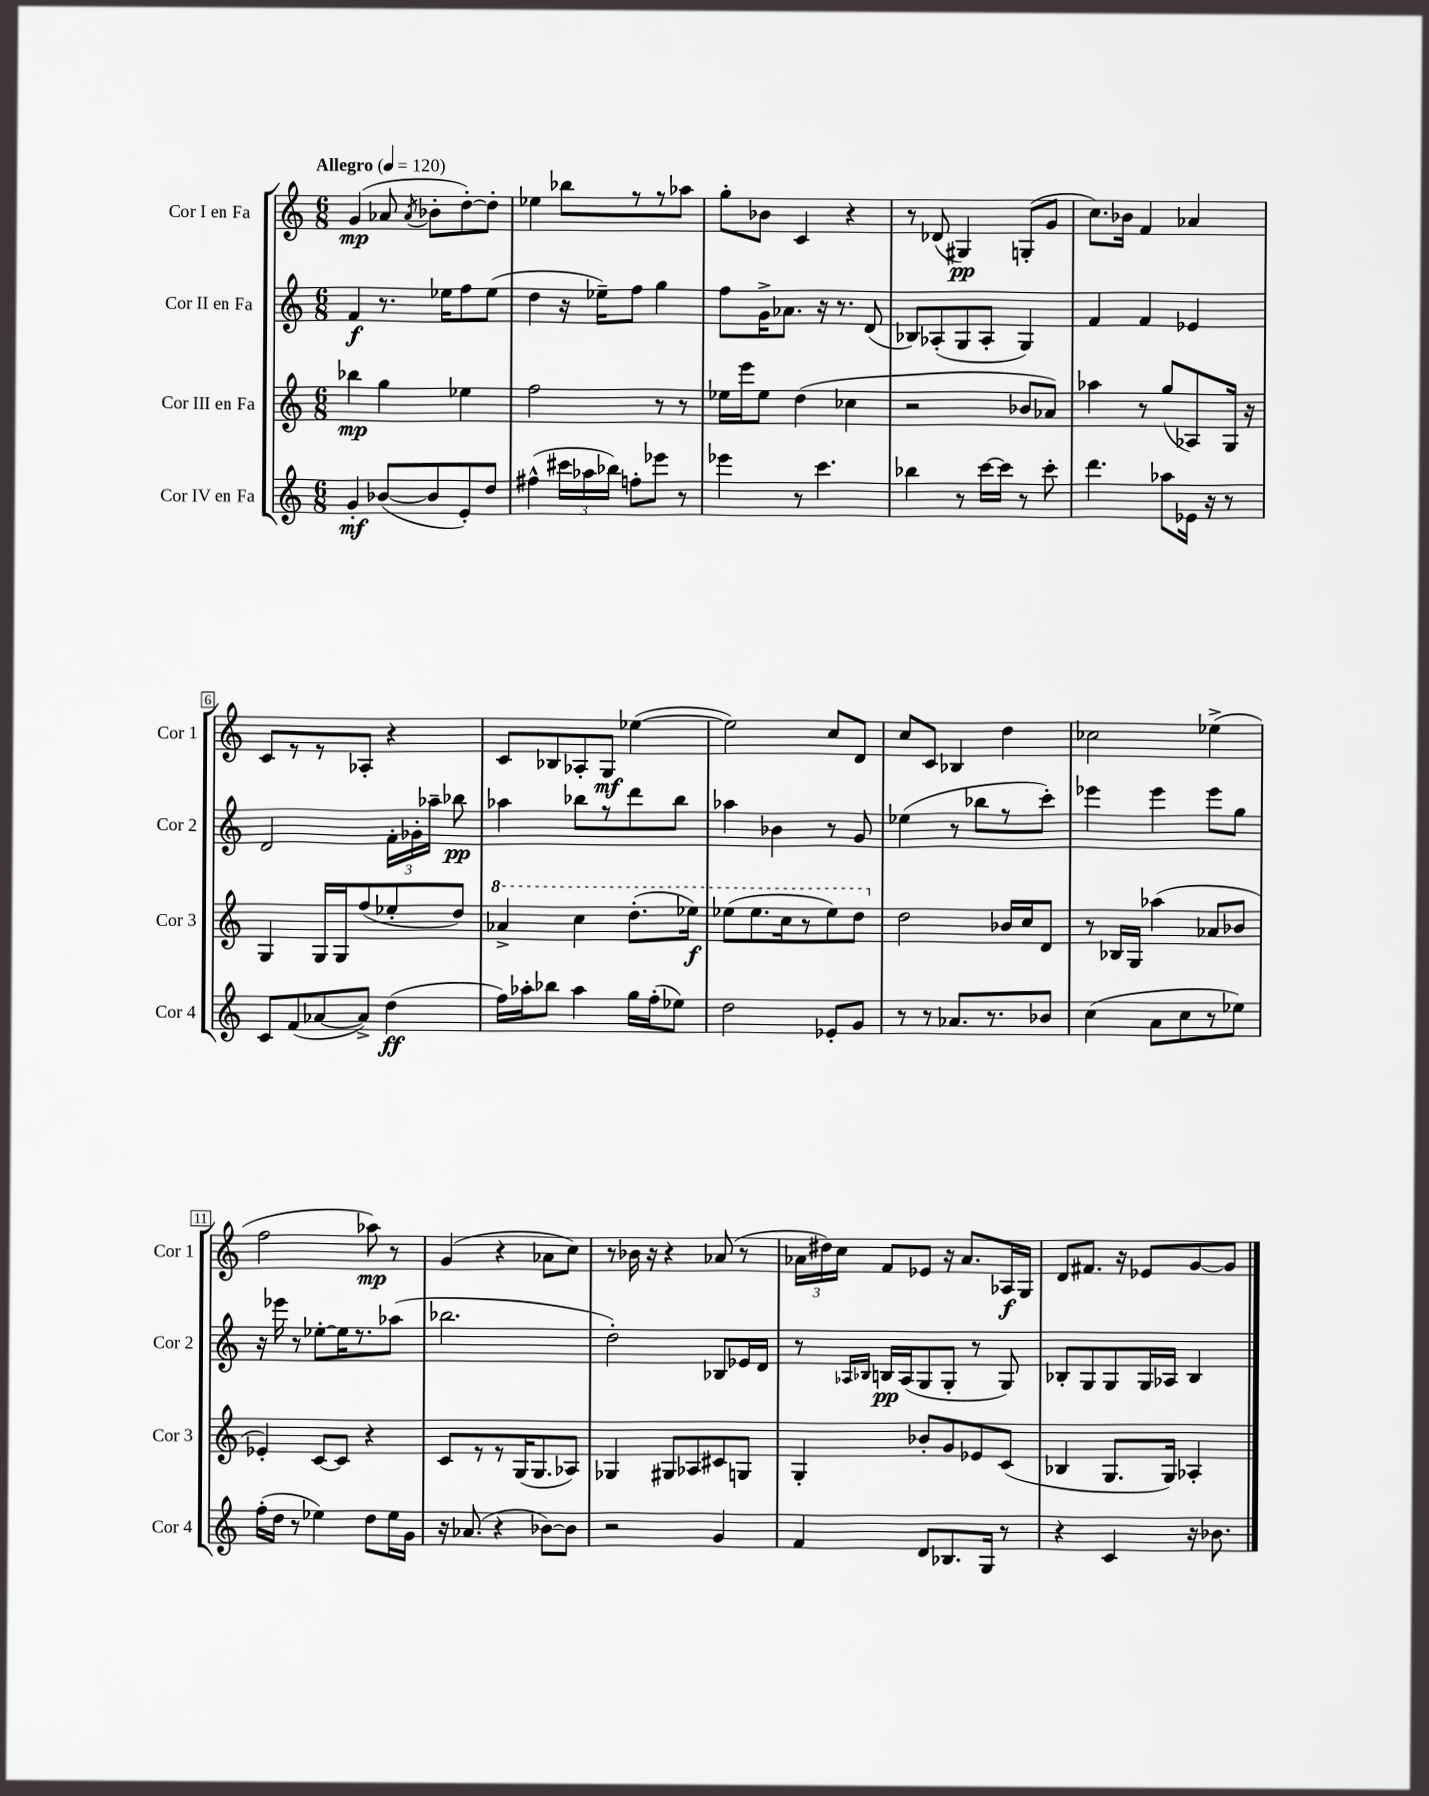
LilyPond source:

<<
\new StaffGroup <<
\new Staff = "s0" \with { instrumentName = "Cor I en Fa" shortInstrumentName = "Cor 1" } {
    \clef treble \key c \major \numericTimeSignature \time 6/8 \tempo "Allegro" 4 = 120
    \autoBeamOff g'4\mp( aes'8 \acciaccatura { aes'8 } bes'8[-. d''8~-.) d''8]-. |
    ees''4 bes''8[ r8 r8 aes''8] |
    g''8[-. bes'8] c'4 r4 |
    r8 des'8( gis4\pp) g8[-.( g'8] |
    c''8.[) bes'16] f'4 aes'4 |
    c'8[ r8 r8 aes8]-. r4 |
    c'8[ bes8 aes8-. g8]\mf ees''4~( |
    ees''2) c''8[ d'8] |
    c''8[ c'8] bes4 d''4 |
    ces''2 ees''4->( |
    f''2 aes''8\mp) r8 |
    g'4( r4 aes'8[ c''8]) |
    r8 bes'16 r16 r4 aes'8( r8 |
    \tuplet 3/2 { aes'16[ dis''16) c''16] } f'8[ ees'8] r16 aes'8.[ aes16\f g16] |
    d'8[ fis'8.] r16 ees'8[ g'8~ g'8] \bar "|." |
}
\new Staff = "s1" \with { instrumentName = "Cor II en Fa" shortInstrumentName = "Cor 2" } {
    \clef treble \key c \major \numericTimeSignature \time 6/8
    \autoBeamOff f'4\f r8. ees''16[ f''8 ees''8]( |
    d''4 r16 ees''16[--) f''8] g''4 |
    f''8[ g'16-> aes'8.] r16 r8. d'8( |
    bes8[) aes8-.( g8 aes8]-. g4) |
    f'4 f'4 ees'4 |
    d'2 \tuplet 3/2 { f'16[-. ges'16-. aes''16]-- } bes''8\pp |
    aes''4 bes''8[ r8 d'''8 bes''8] |
    aes''4 bes'4 r8 g'8 |
    ees''4( r8 bes''8[ r8 c'''8]-.) |
    ees'''4 ees'''4 ees'''8[ g''8] |
    r16 ees'''16 r8 ees''8[~-. ees''16 r8. aes''8]( |
    bes''2. |
    d''2-.) bes8[ ees'16 d'16] |
    r8 \grace { aes16[ bes16] } b16[\pp aes16( g8 g8]-. r8 g8) |
    bes8[-. g8 g8 g16 aes16] bes4 \bar "|." |
}
\new Staff = "s2" \with { instrumentName = "Cor III en Fa" shortInstrumentName = "Cor 3" } {
    \clef treble \key c \major \numericTimeSignature \time 6/8
    \autoBeamOff bes''4\mp g''4 ees''4 |
    f''2 r8 r8 |
    ees''16[ e'''16 ees''8] d''4( ces''4 |
    r2 bes'8[ aes'8]) |
    aes''4 r8 g''8[( aes8) g16] r16 |
    g4 g16[ g16 f''8( ees''8-. d''8]) |
    \ottava #1 aes''4-> c'''4 d'''8.[-.( ees'''16]\f) |
    ees'''8[( ees'''8. c'''16 r8 ees'''8) d'''8] \ottava #0 |
    d''2 bes'16[ c''16 d'8] |
    r8 bes16[ g16] aes''4( aes'8[ bes'8] |
    ees'4-.) c'8[~ c'8] r4 |
    c'8[ r8 r8 g16( g8. aes8]) |
    ges4 gis8[ aes8 cis'8 g8] |
    g4-. bes'8[-. g'8 ees'8 c'8]( |
    bes4 g8.[ g16]) aes4-. \bar "|." |
}
\new Staff = "s3" \with { instrumentName = "Cor IV en Fa" shortInstrumentName = "Cor 4" } {
    \clef treble \key c \major \numericTimeSignature \time 6/8
    \autoBeamOff g'4-.\mf bes'8[~( bes'8 e'8-.) d''8] |
    fis''4-^( \tuplet 3/2 { cis'''16[ aes''16 bes''16]) } f''8[-. ees'''8] r8 |
    ees'''4 r8 c'''4. |
    bes''4 r8 c'''16[~ c'''16] r8 c'''8-. |
    d'''4. aes''8[ ees'16] r16 r8 |
    c'8[ f'8( aes'8~ aes'8]->) d''4\ff( |
    f''16[) aes''16-. bes''8] aes''4 g''16[ f''16-.( ees''8]) |
    d''2 ees'8[-. g'8] |
    r8 r8 aes'8.[ r8. bes'8] |
    c''4( a'8[ c''8 r8 ees''8]) |
    f''16[-.( d''16] r8 ees''4) d''8[ ees''16 g'16] |
    r16 aes'8.( r4 bes'8[~) bes'8] |
    r2 g'4 |
    f'4 d'8[ bes8. g16] r8 |
    r4 c'4 r16 bes'8. \bar "|." |
}
>>
>>
\layout { \context { \Score \override BarNumber.stencil = #(make-stencil-boxer 0.1 0.3 ly:text-interface::print) } }
